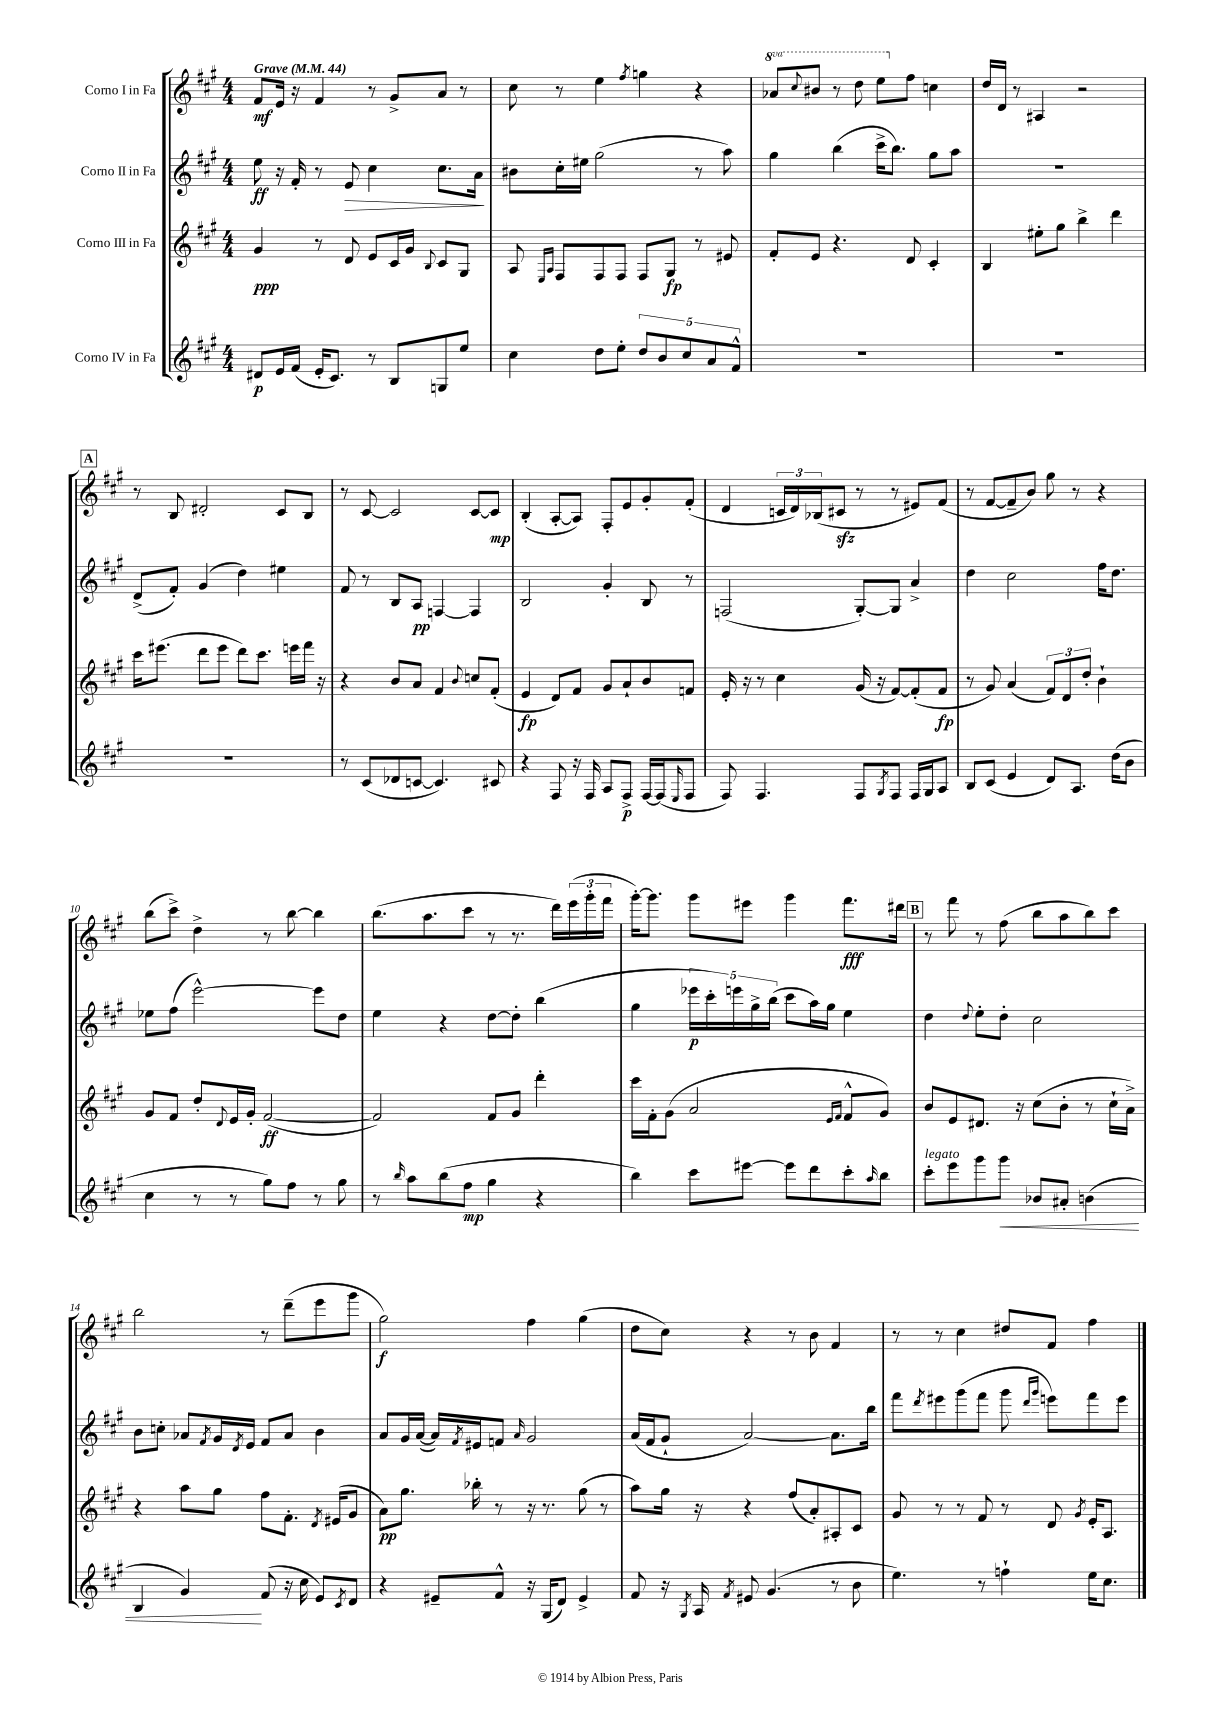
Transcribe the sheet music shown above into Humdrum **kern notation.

**kern	**kern	**kern	**kern
*staff4	*staff3	*staff2	*staff1
*clefG2	*clefG2	*clefG2	*clefG2
*k[f#c#g#]	*k[f#c#g#]	*k[f#c#g#]	*k[f#c#g#]
*M4/4	*M4/4	*M4/4	*M4/4
*MM44	*MM44	*MM44	*MM44
8d#/L	4g#/	8ee\	8f#/L
16e/L	.	16r	16e/Jk
(16f#/JJ	.	16f#'/	16r
16e'/LK	8r	8r	4f#/
8.c#/J)	.	.	.
.	8d/	8e/	.
8r	8e/L	4cc#\	8r
8B/L	16c#/L	.	8g#^/L
.	16g#/JJ	.	.
.	8qqB/	.	.
8G/	8c#/L	8.cc#\L	8a/J
8ee/J	8G#/J	.	8r
.	.	16a\Jk	.
=	=	=	=
4cc#\	8A/	8b#\L	8cc#\
.	16qqE/LL	.	.
.	16qqA/JJ	.	.
.	8F#/L	16cc#'\L	8r
.	.	16ee#\JJ	.
8dd\L	8F#/	(2gg#\	4ee\
8ee'\J	8F#/J	.	.
.	.	.	8qff#/
10dd/L	8F#/L	.	4gg\
10b/	.	.	.
.	8G#/J	.	.
10cc#/	.	.	.
.	8r	8r	4r
10a/	.	.	.
.	8e#/	8aa\)	.
10f#^^/J	.	.	.
=	=	=	=
1r	8f#'/L	4gg#\	8aa-/L
.	.	.	8qqccc#/
.	8e/J	.	8bb#/J
.	4.r	(4bb\	8r
.	.	.	8ddd\
.	.	16ccc#^\LK	8eee\L
.	.	8.bb\J)	.
.	8d/	.	8ff#\J
.	4c#'/	8gg#\L	4cc\
.	.	8aa\J	.
=	=	=	=
1r	4B/	1r	16dd/LL
.	.	.	16d/JJ
.	.	.	8r
.	8ee#'\L	.	4A#/
.	8gg#\J	.	.
.	4bb^\	.	2r
.	4ddd\	.	.
=	=	=	=
1r	16ccc#\LK	(8d^/L	8r
.	(8.eee#\J	.	.
.	.	8f#'/J)	8B/
.	8ddd\L	(4g#/	2d#'/
.	8eee#\J	.	.
.	8ddd\L)	4dd\)	.
.	8.ccc#\J	.	.
.	.	4ee#\	8c#/L
.	16eee\LL	.	.
.	16fff#\JJ	.	8B/J
.	16r	.	.
=	=	=	=
8r	4r	8f#/	8r
(8c#/L	.	8r	[8c#/
8d-/	8b/L	8B/L	2c#/]
[8c/J	8a/J	8A/J	.
4.c/])	4f#/	[4F/	.
.	8qqb/	.	.
.	8cc/L	4F/]	[8c#/L
8c#/	(8f#'/J	.	8c#/]J
=	=	=	=
4r	4e/	2B/	(4B'/
8F#/	8d/L)	.	[8A'/L
16r	8f#/J	.	8A/]J)
16F#/	.	.	.
8A/L	8g#/L	4g#'/	8F#'/L
8F#^/J	8a`/	.	8e/
[16F#/LL	8b/	8B/	8g#'/
(16F#/]J	.	.	.
16qqE/	.	.	.
8F#/J	8f/J	8r	(8f#'/J
=	=	=	=
8F#/)	16e'/	(2F/	4d/
.	16r	.	.
4.F#/	8r	.	.
.	4cc#\	.	24c/LL
.	.	.	24d/)
.	.	.	(24B-/J
.	.	.	8c#/J
8F#/L	(16g#/	[8G#'/L)	8r
.	16r	.	.
8qG#/	.	.	.
8F#/J	[8f#/L)	8G#/]J	8r
16F#/LL	(8f#'/]	4a^/	8e#/L)
16G#/J	.	.	.
8A/J	8f#/J	.	(8f#/J
=	=	=	=
8B/L	8r	4dd\	8r
(8c#/J	8g#/)	.	[8f#/L
4e/	(4a/	2cc#\	8f#~/]
.	.	.	8b/J)
8d/L)	12f#/L)	.	8gg#\
.	12d/	.	.
8.A/J	.	.	8r
.	12dd'/J	.	.
.	4b`\	16ff#\LK	4r
(16dd\LK	.	8.dd\J	.
8b\J	.	.	.
=	=	=	=
4cc#\	8g#/L	8ee-\L	(8bb\L
.	8f#/J	(8ff#\J	8ccc#^\J)
8r	8dd'/L	[2eee^^\)	4dd^\
.	8qqd/	.	.
8r	16e/L	.	.
.	16g#'/JJ	.	.
8gg#\L)	([2f#/	.	8r
8ff#\J	.	.	[8bb\
8r	.	8eee\]L	4bb\]
8gg#\	.	8dd\J	.
=	=	=	=
8r	2f#/])	4ee\	(8.bb\L
16qqbb/	.	.	.
8aa\L	.	.	.
.	.	.	8.aa\
(8bb\	.	4r	.
8ff#\J	.	.	8ccc#\J
4gg#\	8f#/L	[8dd\L	8r
.	8g#/J	8dd'\]J	8.r
4r	4ddd'\	(4bb\	.
.	.	.	16ddd\LL)
.	.	.	(24eee\
.	.	.	24ggg#'\
.	.	.	24fff#\JJ
=	=	=	=
4bb\)	16ccc#\LL	4gg#\	[16ggg#'\LK)
.	16f#'\J	.	8.ggg#\]J
.	(8g#\J	.	.
8ccc#\L	2a/	20eee-\LL	8ggg#\L
.	.	20ccc#'\)	.
.	.	20eee\	.
[8eee#\J	.	.	8eee#\J
.	.	20gg#^\	.
.	.	(20bb\JJ	.
8eee#\]L	.	8ccc#\L	4ggg#\
8ddd\	.	16aa\L)	.
.	.	16gg#\JJ	.
.	16qqe/LL	.	.
.	16qqf#/JJ	.	.
8ccc#'\	8f#^^/L	4ee\	8.fff#\L
16qqaa/	.	.	.
8bb\J	8g#/J)	.	.
.	.	.	16ddd#\Jk
=	=	=	=
8ccc#'\L	8b/L	4dd\	8r
8eee\	8e/	.	8fff#\
.	.	8qqdd/	.
8ggg#\	8.d#/J	8ee'\L	8r
8ggg#\J	.	8dd'\J	(8ff#\
.	16r	.	.
8b-/L	(8cc#\L	2cc#\	8bb\L
8a#'/J	8b'\J	.	8aa\
(4b\	8r	.	8bb\)
.	16cc#`\LL	.	8ccc#\J
.	16a^\JJ)	.	.
=	=	=	=
4B/	4r	8b\L	2bb\
.	.	8cc'\J	.
4g#/)	8aa\L	8a-/L	.
.	.	8qf#/	.
.	8gg#\J	16g#/L	.
.	.	8qd/	.
.	.	16e/JJ	.
(8f#/	8ff#\L	8f#/L	8r
16r	8.f#'\J	8a-/J	(8ddd~\L
16cc#\	.	.	.
8e/L)	.	4b\	8eee\
.	8qd/	.	.
.	(16e#/LK	.	.
8qc#/	.	.	.
8d/J	8g#/J	.	8ggg#\J
=	=	=	=
4r	8a\L)	8a/L	2gg#\)
.	8.gg#\J	16g#/L	.
.	.	([16a/JJ	.
8e#~/L	.	16a/]LL)	.
.	.	8qf#/	.
.	16bb-'\	16e#/J	.
8f#^^/J	8r	8f/J	.
.	.	16qqa/	.
16r	16r	2g#/	4ff#\
(16G#/LK	8.r	.	.
8d/J)	.	.	.
4e#^/	(8gg#\	.	(4gg#\
.	8r	.	.
=	=	=	=
8f#/	8aa\L)	(16a/LL	8dd\L
.	.	16f#/J	.
16r	16gg#\Jk	8g#`/J	8cc#\J)
8qG#/	.	.	.
16A/	16r	.	.
8qf#/	.	.	.
8e#/	4r	[2a/)	4r
(4.g#/	.	.	.
.	(8ff#/L	.	8r
.	8a'/)	.	8b\
8r	8A#'/	8.a\]L	4f#/
8b\	8c#/J	.	.
.	.	16bb\Jk	.
=	=	=	=
4.ee\)	8g#/	8fff#\L	8r
.	.	8qddd/	.
.	8r	8eee#\	8r
.	8r	(8ggg#\	4cc#\
8r	8f#/	8fff#\J	.
4ff`\	8r	8ggg#\	8dd#/L
.	.	16qqddd/LL	.
.	.	16qqggg#/JJ	.
.	8d/	8eee\L)	8f#/J
.	8qg#/	.	.
16ee\LK	16e'/LK	8fff#\	4ff#\
8.cc#\J	8.A/J	.	.
.	.	8eee\J	.
==	==	==	==
*-	*-	*-	*-
